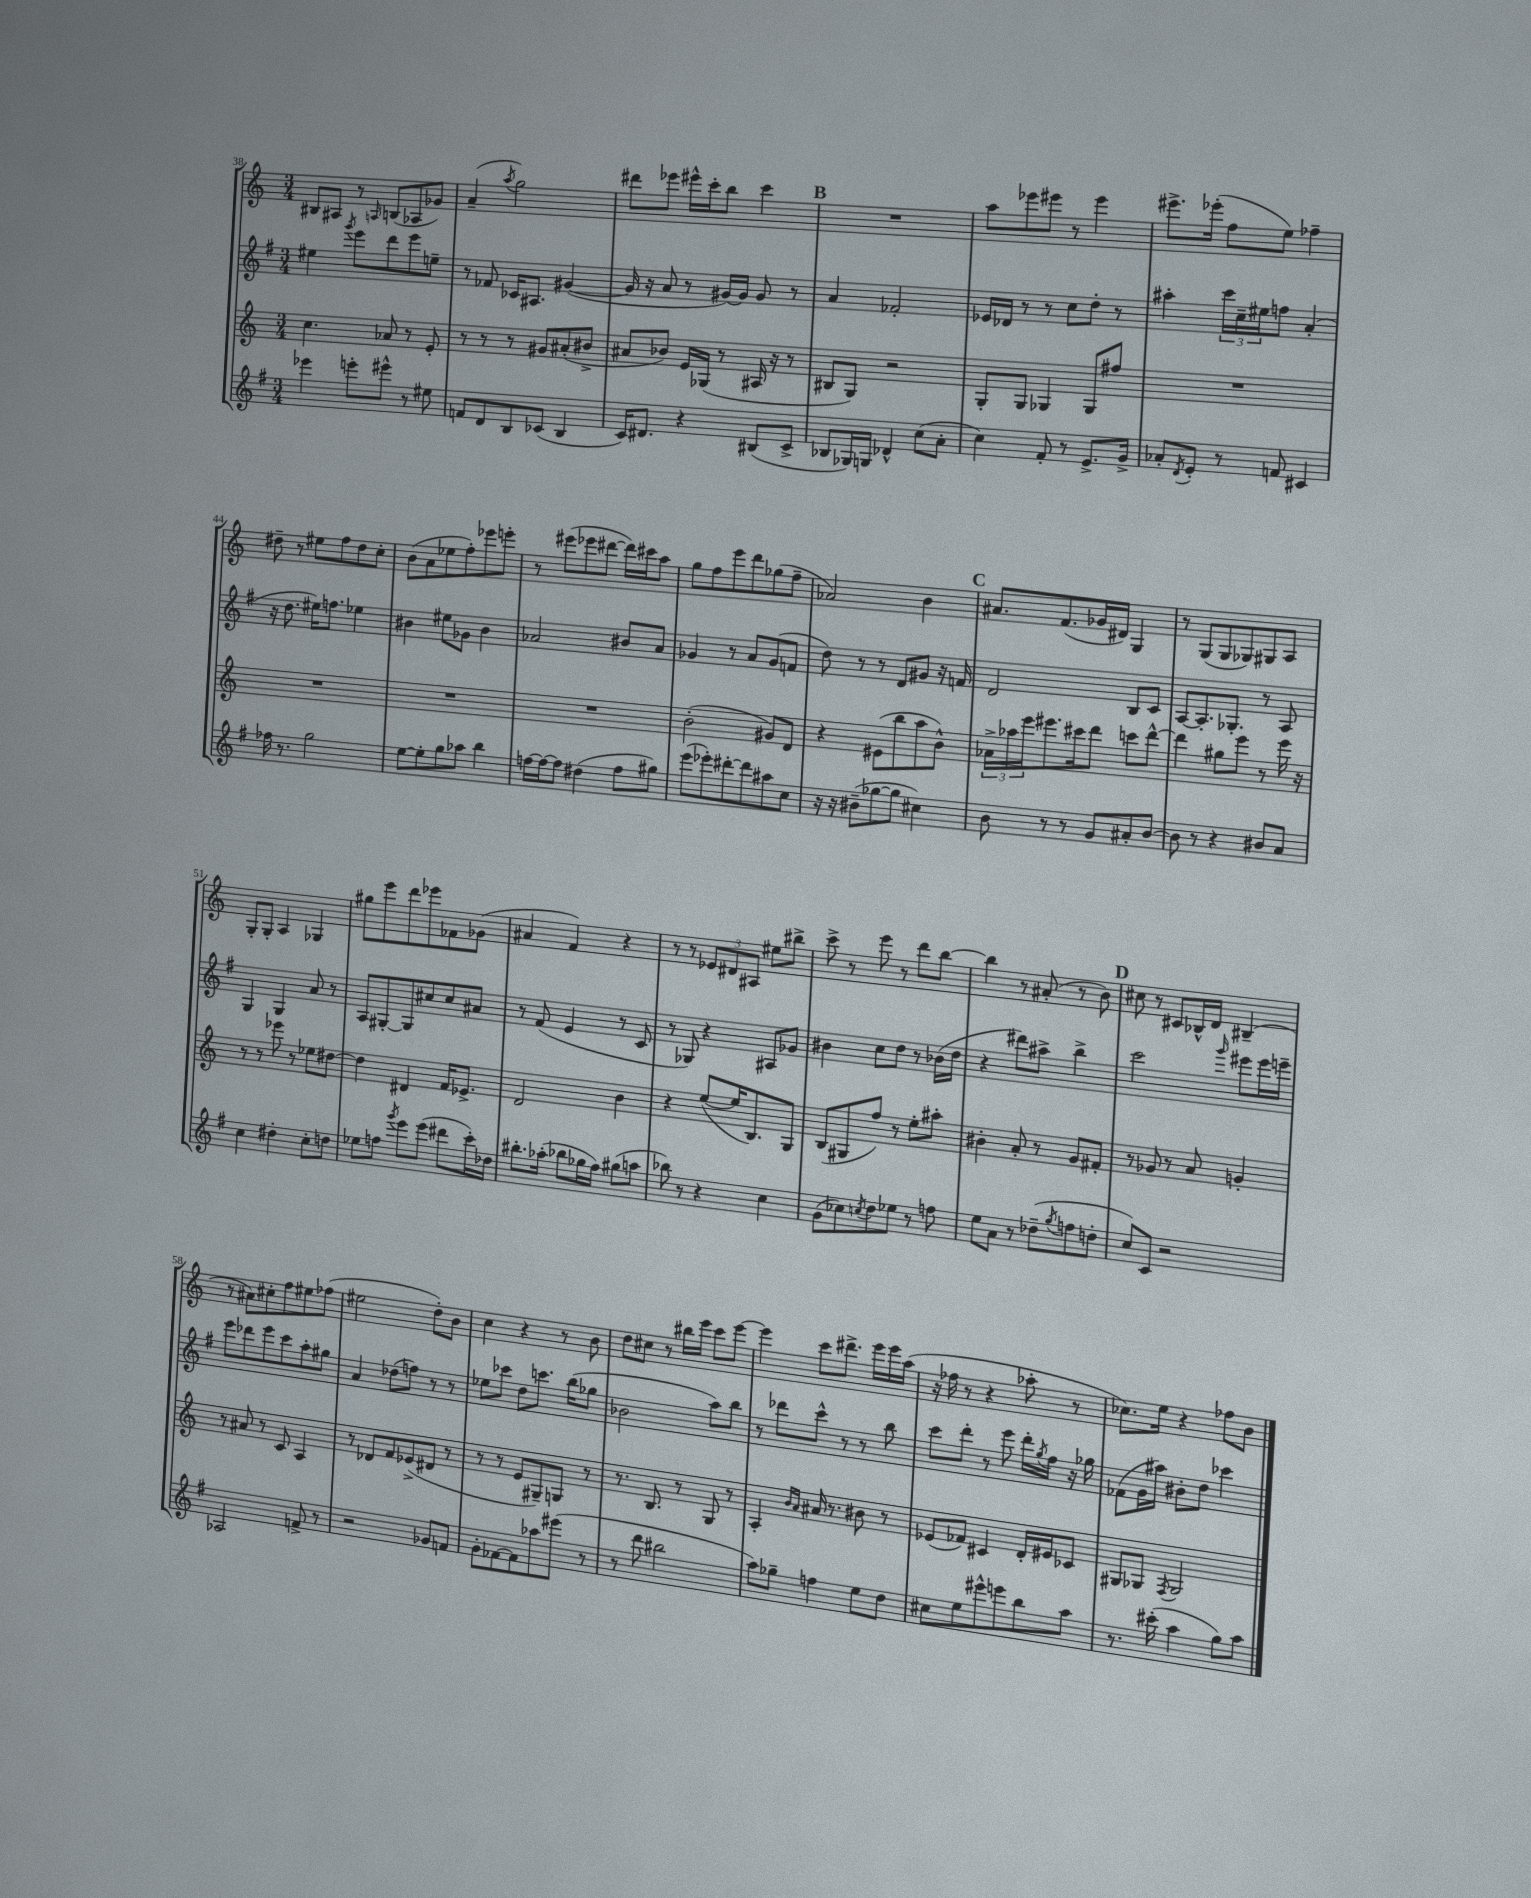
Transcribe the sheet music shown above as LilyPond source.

<<
\new StaffGroup <<
\new Staff = "s0" {
    \clef treble \key c \major \numericTimeSignature \time 3/4
    bis8 ais8 r8 \grace { a16 } b8( aes8 ges'8) |
    a'4--( \acciaccatura { a''8 } g''2) |
    dis'''8 ees'''8 eis'''16-^ c'''16-. b''8 c'''4 |
    \mark \markup { \bold "B" } R2. |
    a''8 ees'''8 eis'''8 r8 eis'''4 |
    eis'''8.-> ees'''16-.( f''8 e''8) fes''4-- |
    dis''8-- r8 eis''8 f''8 dis''8 c''8-. |
    b'8( a'8 ees''8 f''8-.) ees'''8 e'''8-. |
    r8 eis'''8( ees'''8 dis'''8~ dis'''16) cis'''16 a''8 |
    g''8 f''8 e'''8 d'''8 ges''8( f''8-- |
    aes'2) b'4 |
    \mark \markup { \bold "C" } ais'8. f'8.( ges'16 dis'16) g4 |
    r8 g8( g8 ges8) gis8 a8 |
    g8-. g8-. a4 ges4 |
    gis''8 e'''8 d'''8 ees'''8 fes'8 ges'8( |
    ais'4 f'4) r4 |
    r8 r8 \tuplet 3/2 { ees'8 dis'8 ais8 } eis''8 bis''8-> |
    c'''8-> r8 e'''8 r8 d'''8 b''8~ |
    b''4 r8 ais'8-.( r8 b'8) |
    \mark \markup { \bold "D" } cis''8 r8 cis'8 bes16-^ d'16 bis4--( |
    r8 ais'8) cis''8-. f''8 eis''8 fes''8( |
    eis''2 d''8-.) b'8 |
    c''4 r4 r8 b'8 |
    d''8 cis''8 r8 bis''16 e'''16 c'''8 e'''8~ |
    e'''4 c'''8 dis'''8.-> e'''16 e'''16 a''16( |
    r16 fes''16 r8 r4 aes''8-. r8 |
    ces''8.) e''16 r4 fes''8 b'8 \bar "|." |
}
\new Staff = "s1" {
    \clef treble \key g \major \numericTimeSignature \time 3/4
    eis''4 \acciaccatura { g'''8 } e'''8 d'''8 e'''8 e''8-- |
    r8 fes'8 ces'16 ais8. gis'4~( |
    gis'16 r16 a'8 r8 gis'16~) gis'16 gis'8 r8 |
    \mark \markup { \bold "B" } a'4 fes'2-. |
    ees'16 des'16 r8 r8 c''8 d''8-. r8 |
    ais''4-. \tuplet 3/2 { c'''16 c''16-- eis''16 } f''8 a'4-.( |
    r16 d''8. eis''16) f''8. ees''4 |
    bis'4 eis''8 ges'8 bis'4 |
    aes'2 bis'8 aes'8 |
    ges'4 r8 a'8 ges'8( f'8 |
    d''8) r8 r8 d'8 gis'8 r16 f'16 |
    \mark \markup { \bold "C" } d'2 b8 c'8 |
    a8~ a8.-. ges8.-. r8 a8 |
    g4 g4 a'8 r8 |
    a8 gis8~-. gis8 cis''8 cis''8 ais'8 |
    r8 fis'8( e'4 r8 c'8 |
    r8 ges8) r4 ais8 ges'8 |
    bis'4 c''8 d''8 r8 bes'16( d''16 |
    r4 dis'''8) ais''8-> b''4-> |
    \mark \markup { \bold "D" } c'''2 \grace { g'''16 } eis'''8 eis'''16 e'''16-- |
    e'''8 des'''8 e'''8 c'''8 a''8-. gis''8 |
    a'4 des''8( f''8) r8 r8 |
    ees''8 ces'''8 d''8 c'''8. b''16( ges''8 |
    bes'2 a''8) b''8 |
    r8 des'''8 c'''8-^ r8 r8 b''8 |
    c'''8 d'''8-. r8 e'''8 d'''16-. \acciaccatura { g''8 } fis''16 r16 ges''16 |
    fes'8( g'16 ais''16) bis'8-. d''8 ces'''4 \bar "|." |
}
\new Staff = "s2" {
    \clef treble \key c \major \numericTimeSignature \time 3/4
    c''4. aes'8 r8 e'8-. |
    r8 r8 r8 gis'8 ais'8-.( bis'8-> |
    ais'8 bes'8) e'16 ges16( r8 ais16 r16 r8 |
    \mark \markup { \bold "B" } bis8 g8) r2 |
    g8-. g8 ges4 ges8 fis''8 |
    R2. |
    R2. |
    R2. |
    R2. |
    b'2-.( gis'8) d'8 |
    r4 eis'8( b''8 a''8 b'8-^) |
    \mark \markup { \bold "C" } \tuplet 3/2 { aes'16-> aes''16 e'''16 } eis'''8. cis'''16 d'''8 c'''8 d'''8~-^ |
    d'''4 gis''8 e'''8 r8 e'''16 r16 |
    r8 r8 ees'''8 r8 ees''8 dis''8~ |
    dis''4 dis'4 f'16 ees'8.-> |
    d'2 b'4 |
    r4 e''8~( e''16 b8.) g8 |
    b8( gis8 f''8) r8 e''8-. ais''8-. |
    bis'4-. a'8-. r8 g'8 fis'8-. |
    \mark \markup { \bold "D" } r8 ges'8 r8 a'8 g'4-. |
    r8 ais'8 r8 c'8 a4 |
    r8 des'8 f'8 ees'8->( dis'8 r8 |
    r8 r8 e'8 gis8--) g8 r8 |
    r8. b8. r8 g8 r8 |
    a4-. \grace { b'16 a'16 } ais'16 r8. bis'8 r8 |
    ees'8( fes'8) cis'4 d'16-. eis'16 ces'8 |
    gis8 ges8 \acciaccatura { f8 } ges2 \bar "|." |
}
\new Staff = "s3" {
    \clef treble \key g \major \numericTimeSignature \time 3/4
    ees'''4 e'''8-. eis'''8-^ r8 eis''8 |
    f'8 d'8 b8 ces'8( b4 |
    c'16) dis'8. r4 bis8( c'8-> |
    \mark \markup { \bold "B" } bes8 ges16) g16 des'4-^ c''8( a'8-. |
    c''4) fis'8-. r8 e'8.-> g'16-> |
    aes'8-. \acciaccatura { d'8 } e'8-. r8 f'8 cis'4 |
    fes''16 r8. g''2 |
    e''8~ e''8-. g''8 aes''8 b''4 |
    f''16~ f''16~ f''8 dis''4( f''8 gis''8) |
    e'''8( ees'''8-.) dis'''8~-. dis'''8 ais''8 c''8 |
    r16 r16 bis'8--( ges''8~ ges''8 cis''4) |
    \mark \markup { \bold "C" } b'8 r8 r8 g'8 ais'8-. b'8~ |
    b'8 r8 r4 bis'8 a'8 |
    c''4 dis''4-. c''8-. d''8 |
    ees''8 f''8 \acciaccatura { g'''8 } e'''8 e'''8( dis'''8 c'''16-.) des''16 |
    bis''8.-. aes''16-.( bes''8 ges''16 fis''16) gis''8( a''8 |
    bes''8) r8 r4 c''4 |
    g'8( ces''8) \acciaccatura { c''8 } d''8 ees''8 r8 f''8 |
    e''8 a'8 r8 des''8--( \acciaccatura { g''8 } f''8 d''8-. |
    \mark \markup { \bold "D" } c''8) c'8 r2 |
    aes2 f'8-> r8 |
    r2 ges'8 f'8 |
    g'8-. fes'8~ fes'8 aes''8 eis'''8( r8 |
    r8 d'''8 bis''2 |
    a''8) ges''8-- f''4 e''8 d''8 |
    cis''8 e''8 eis'''8-^ e'''8 b''8 a''8 |
    r8. cis'''16-.( a''4 g''8) a''8 \bar "|." |
}
>>
>>
\layout { \context { \Score currentBarNumber = #38 } }
